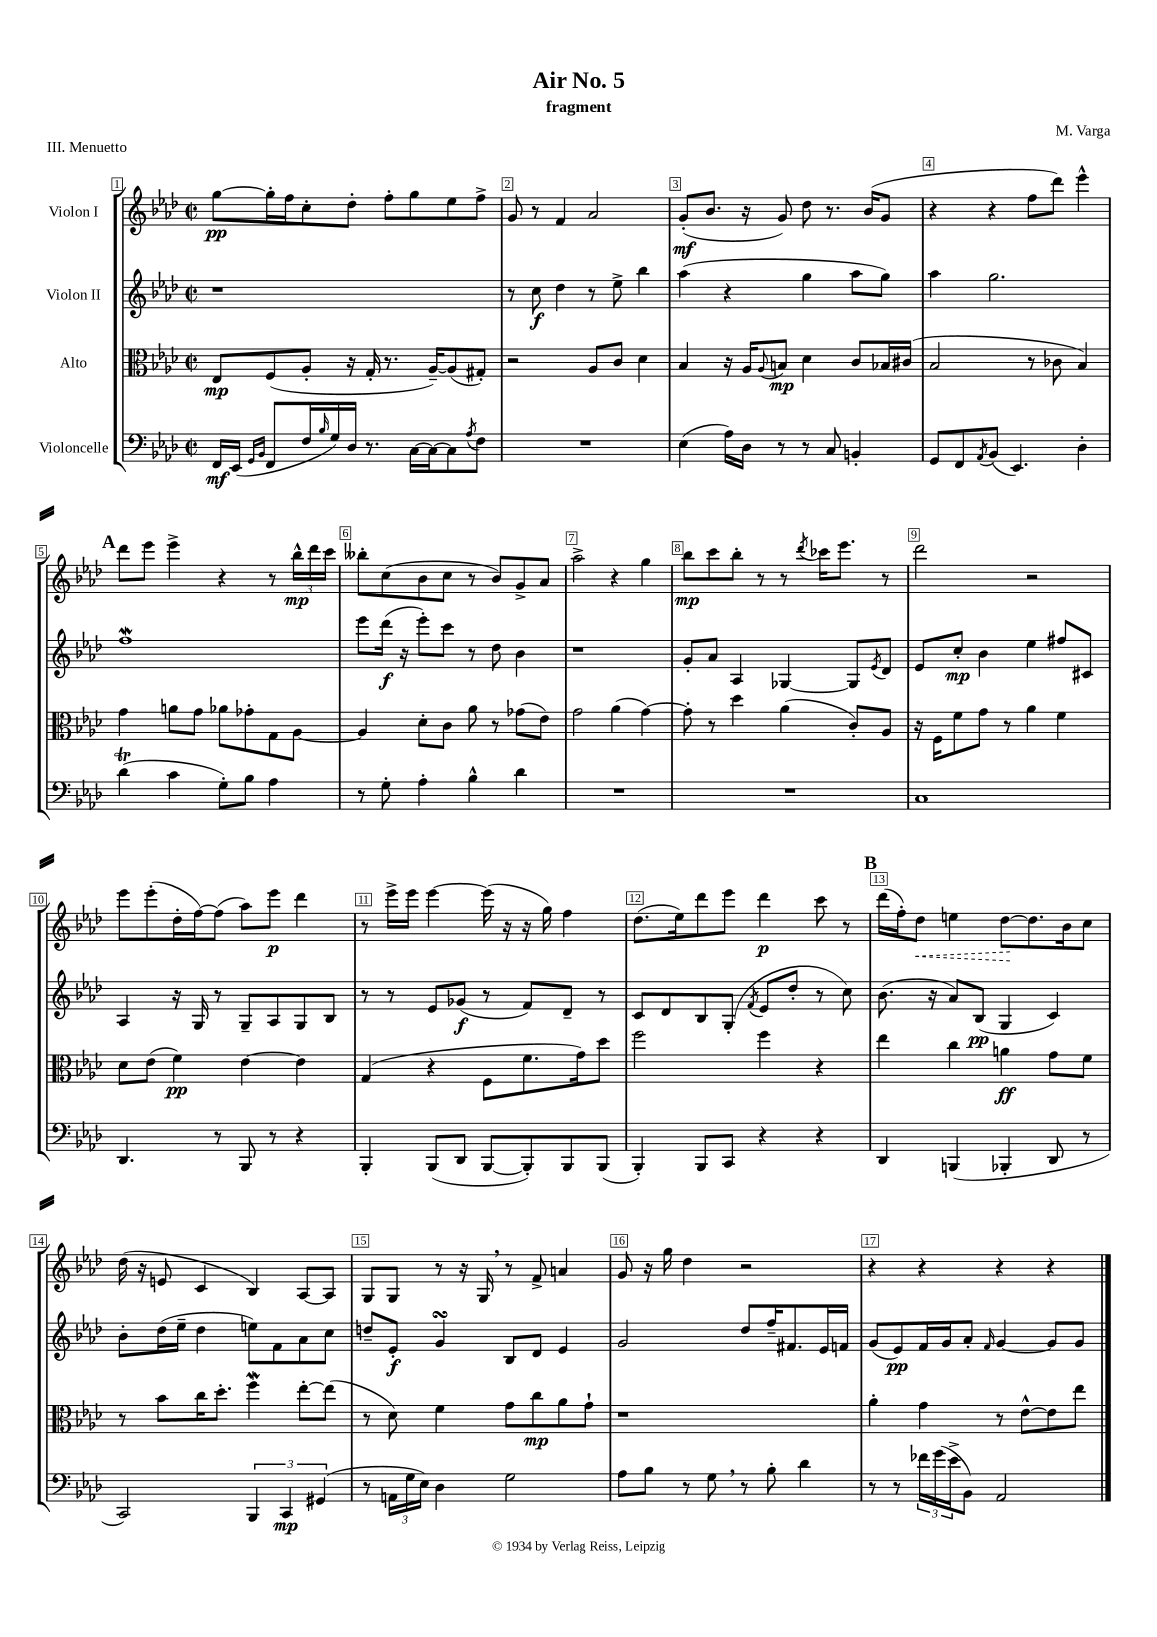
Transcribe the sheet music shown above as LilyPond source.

\header { title = "Air No. 5" composer = "M. Varga" subtitle = "fragment" piece = "III. Menuetto" }
<<
\new StaffGroup <<
\new Staff = "s0" \with { instrumentName = "Violon I" } {
    \clef treble \key aes \major \defaultTimeSignature \time 2/2
    g''8~\pp g''16-. f''16 c''8-. des''8-. f''8-. g''8 ees''8 f''8-> |
    g'8 r8 f'4 aes'2 |
    g'8-.\mf( bes'8. r16 g'8) des''8 r8. bes'16( g'8 |
    r4 r4 f''8 des'''8) ees'''4-^ |
    \mark \markup { \bold "A" } des'''8 ees'''8 ees'''4-> r4 r8 \tuplet 3/2 { bes''16-^\mp des'''16 c'''16 } |
    beses''8-. c''8( bes'8 c''8 r8 bes'8) g'8-> aes'8 |
    aes''2-> r4 g''4 |
    bes''8\mp c'''8 bes''8-. r8 r8 \acciaccatura { des'''8 } ces'''16 ees'''8. r8 |
    des'''2 r2 |
    ees'''8 ees'''8-.( des''16-. f''16~) f''8( aes''8) ees'''8\p des'''4 |
    r8 ees'''16-> ees'''16 ees'''4~ ees'''16( r16 r16 g''16) f''4 |
    des''8.( ees''16) des'''8 ees'''8 des'''4\p c'''8 r8 |
    \mark \markup { \bold "B" } des'''16( f''16-.) \once \override Hairpin.style = #'dashed-line des''8\< e''4 des''8~\! des''8. bes'16 c''8 |
    des''16( r16 e'8 c'4 bes4) aes8~ aes8 |
    g8 g8 r8 r16 g16 \breathe r8 f'8-> a'4 |
    g'8 r16 g''16 des''4 r2 |
    r4 r4 r4 r4 \bar "|." |
}
\new Staff = "s1" \with { instrumentName = "Violon II" } {
    \clef treble \key aes \major \defaultTimeSignature \time 2/2
    r1 |
    r8 c''8\f des''4 r8 ees''8-> bes''4 |
    aes''4( r4 g''4 aes''8 g''8) |
    aes''4 g''2. |
    \mark \markup { \bold "A" } f''1\mordent |
    ees'''8 des'''16\f( r16 ees'''8-.) c'''8 r8 des''8 bes'4 |
    r1 |
    g'8-. aes'8 aes4 ges4~ ges8 \acciaccatura { ees'8 } des'8 |
    ees'8 c''8-.\mp bes'4 ees''4 fis''8 cis'8 |
    aes4 r16 g16 r8 g8-- aes8 g8 bes8 |
    r8 r8 ees'8 ges'8\f( r8 f'8) des'8-- r8 |
    c'8 des'8 bes8 g8-.( \acciaccatura { f'8 } ees'8 des''8-. r8 c''8) |
    \mark \markup { \bold "B" } bes'8.( r16 aes'8) bes8\pp( g4 c'4) |
    bes'8-. des''16( ees''16-- des''4 e''8) f'8 aes'8 c''8 |
    d''8-- ees'8-.\f g'4\turn bes8 des'8 ees'4 |
    g'2 des''8 f''16-- fis'8. ees'16 f'16 |
    g'8( ees'8\pp) f'16 g'16 aes'8-. \grace { f'16 } g'4~ g'8 g'8 \bar "|." |
}
\new Staff = "s2" \with { instrumentName = "Alto" } {
    \clef alto \key aes \major \defaultTimeSignature \time 2/2
    ees8\mp f8( aes8-. r16 g16-. r8. aes16~--) aes8( gis8-.) |
    r2 aes8 c'8 des'4 |
    bes4 r16 aes16 \appoggiatura { aes8 } b8\mp des'4 c'8 bes16 cis'16( |
    bes2 r8 ces'8 bes4) |
    \mark \markup { \bold "A" } g'4 a'8 g'8 aes'8 ges'8-. g8 aes8~ |
    aes4 des'8-. c'8 aes'8 r8 ges'8( ees'8) |
    g'2 aes'4( g'4~) |
    g'8-. r8 des''4 aes'4( c'8-.) aes8 |
    r16 f16 f'8 g'8 r8 aes'4 f'4 |
    des'8 ees'8( f'4\pp) ees'4~ ees'4 |
    g4( r4 f8 f'8. g'16) des''8 |
    f''2 f''4 r4 |
    \mark \markup { \bold "B" } ees''4 c''4 a'4\ff g'8 f'8 |
    r8 bes'8 c''16 des''8.-. f''4\mordent ees''8~-. ees''8( |
    r8 des'8) f'4 g'8 c''8\mp aes'8 g'8-! |
    r1 |
    aes'4-. g'4 r8 ees'8~-^ ees'8 ees''8 \bar "|." |
}
\new Staff = "s3" \with { instrumentName = "Violoncelle" } {
    \clef bass \key aes \major \defaultTimeSignature \time 2/2
    f,16\mf ees,16( \grace { g,16 bes,16 } f,8 f16 \grace { bes16 } g16) des16 r8. c16~ c16~ c8 \acciaccatura { aes8 } f8 |
    R1 |
    ees4( aes16) des16 r8 r8 c8 b,4-. |
    g,8 f,8 \acciaccatura { aes,8 } bes,8( ees,4.) des4-. |
    \mark \markup { \bold "A" } des'4\trill( c'4 g8-.) bes8 aes4 |
    r8 g8-. aes4-. bes4-^ des'4 |
    R1 |
    R1 |
    c1 |
    des,4. r8 bes,,8 r8 r4 |
    bes,,4-. bes,,8( des,8 bes,,8~ bes,,8-.) bes,,8 bes,,8( |
    bes,,4-.) bes,,8 c,8 r4 r4 |
    \mark \markup { \bold "B" } des,4 b,,4( bes,,4-. des,8 r8 |
    c,2) \tuplet 3/2 { bes,,4 c,4\mp gis,4( } |
    r8 \tuplet 3/2 { a,16 g16 ees16) } des4 g2 |
    aes8 bes8 r8 g8 \breathe r8 bes8-. des'4 |
    r8 r8 \tuplet 3/2 { fes'16 g'16( ees'16-> } bes,8) aes,2 \bar "|." |
}
>>
>>
\layout { \context { \Score \override BarNumber.break-visibility = ##(#f #t #t) barNumberVisibility = #all-bar-numbers-visible \override BarNumber.stencil = #(make-stencil-boxer 0.1 0.3 ly:text-interface::print) } }
